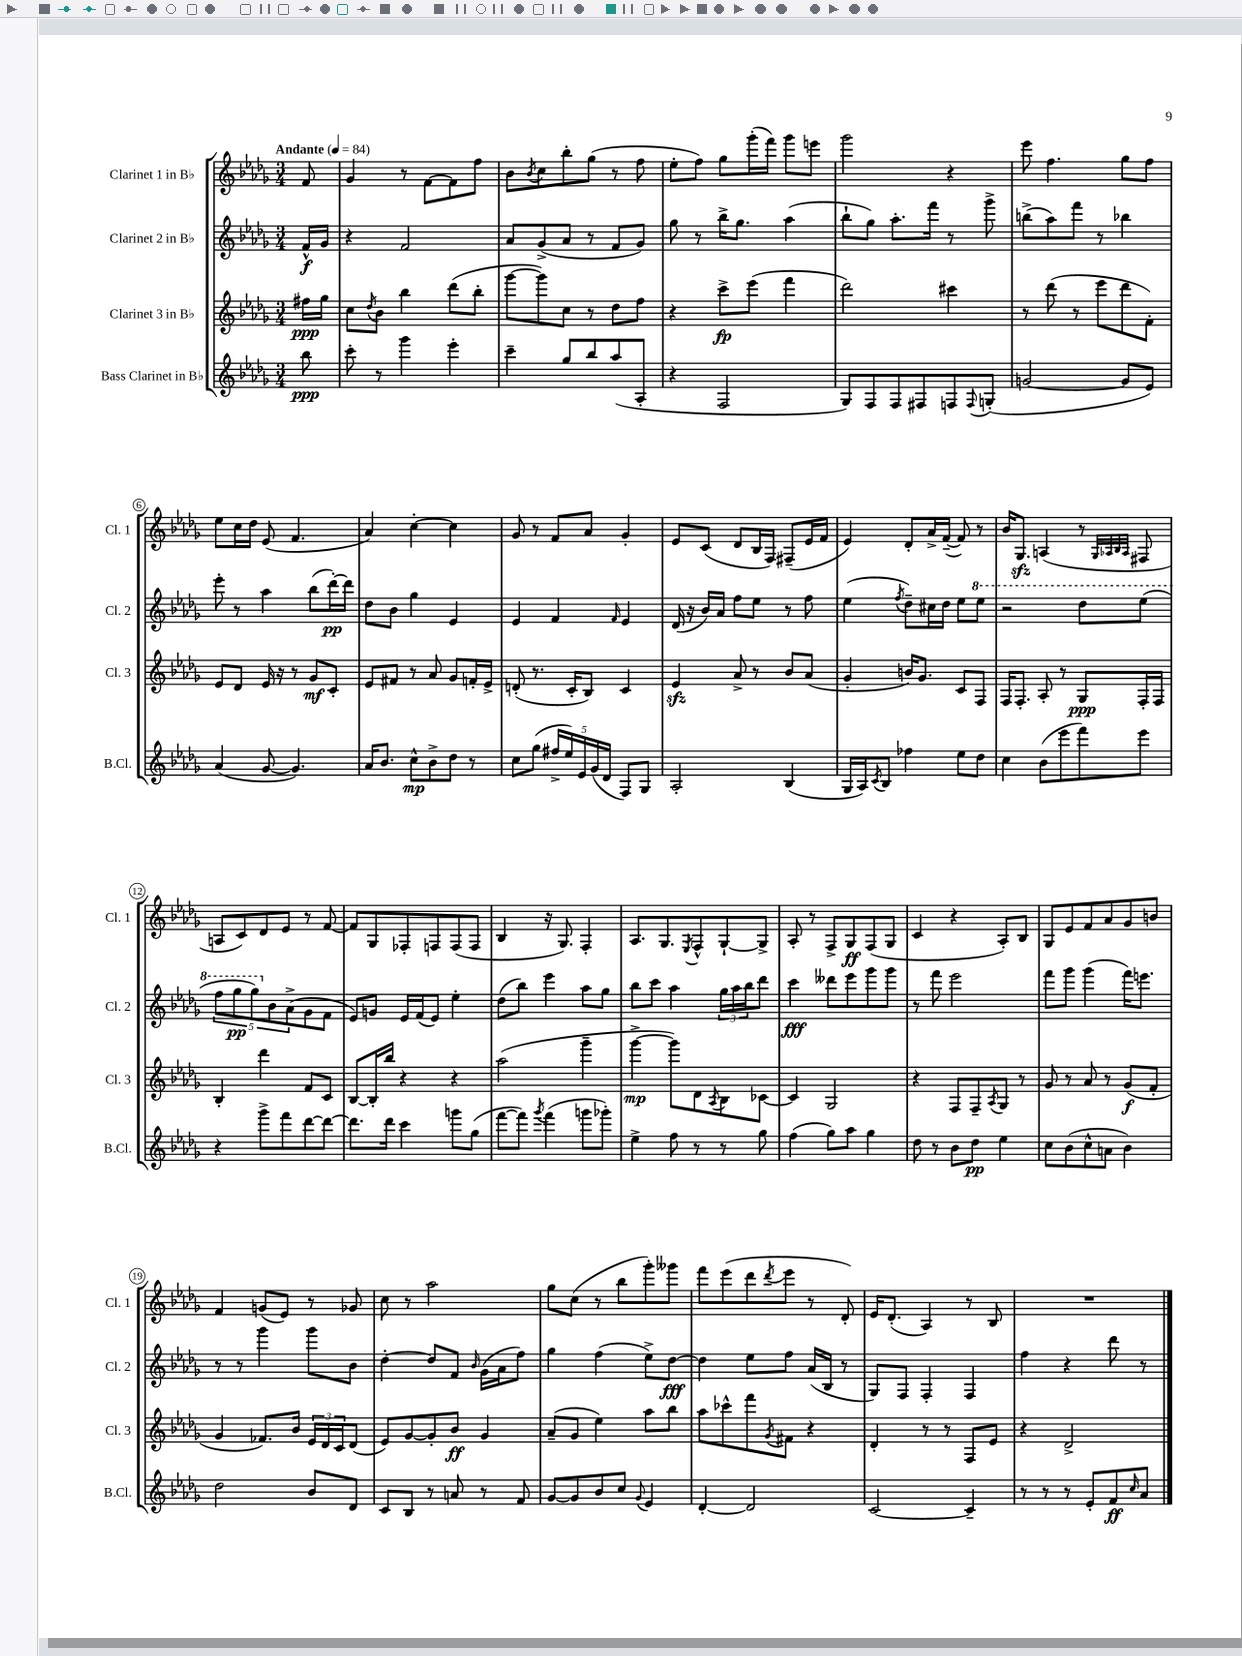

**kern	**dynam	**kern	**dynam	**kern	**dynam	**kern	**dynam
*part4	*part4	*part3	*part3	*part2	*part2	*part1	*part1
*staff4	*staff4	*staff3	*staff3	*staff2	*staff2	*staff1	*staff1
*I"Bass Clarinet in B♭	*	*I"Clarinet 3 in B♭	*	*I"Clarinet 2 in B♭	*	*I"Clarinet 1 in B♭	*
*I'B.Cl.	*	*I'Cl. 3	*	*I'Cl. 2	*	*I'Cl. 1	*
*clefG2	*	*clefG2	*	*clefG2	*	*clefG2	*
*k[b-e-a-d-g-]	*	*k[b-e-a-d-g-]	*	*k[b-e-a-d-g-]	*	*k[b-e-a-d-g-]	*
*M3/4	*	*M3/4	*	*M3/4	*	*M3/4	*
*MM84	*	*MM84	*	*MM84	*	*MM84	*
=	=	=	=	=	=	=	=
!	!	!	!	!	!	!LO:TX:a:B:t=Andante	!
8bb-\	ppp	16ff#X\LL	ppp	16f^^/LL	f	8f/	.
.	.	16gg-\JJ	.	16g-/JJ	.	.	.
=1	=1	=1	=1	=1	=1	=1	=1
8ccc'\	.	8cc\L	.	4r	.	4g-/	.
.	.	8qdd-/	.	.	.	.	.
8r	.	8b-\J	.	.	.	.	.
4ggg-\	.	4bb-\	.	2f/	.	8r	.
.	.	.	.	.	.	[8f\L	.
4eee-'\	.	(8ddd-\L	.	.	.	8f\]	.
.	.	8bb-'\J	.	.	.	8ff\J	.
=2	=2	=2	=2	=2	=2	=2	=2
4ccc~\	.	[8ggg-\L	.	8a-/L	.	8b-\L	.
.	.	.	.	.	.	8qb-/	.
.	.	8ggg-\])	.	(8g-^/	.	8cc\	.
8gg-/L	.	8cc\J	.	8a-/J	.	8bb-'\	.
8bb-/	.	8r	.	8r	.	(8gg-\J	.
(8aa-/	.	8dd-\L	.	8f/L	.	8r	.
8A-'/J	.	8ff\J	.	8g-/J)	.	8ff\	.
=3	=3	=3	=3	=3	=3	=3	=3
4r	.	4r	.	8gg-\	.	8ee-'\L	.
.	.	.	.	8r	.	8ff\J)	.
2F/	.	8ccc^\L	fp	16bb-^\KL	.	8gg-\L	.
.	.	.	.	8.gg-\J	.	.	.
.	.	(8eee-\J	.	.	.	(16ggg-'\L	.
.	.	.	.	.	.	16fff\JJ)	.
.	.	4fff\	.	(4aa-\	.	8ggg-\L	.
.	.	.	.	.	.	8eeen\J	.
=4	=4	=4	=4	=4	=4	=4	=4
8G-/L)	.	2ddd-\)	.	8bb-`\L	.	2ggg-\	.
8F/	.	.	.	8gg-\J)	.	.	.
8F/	.	.	.	8.aa-'\L	.	.	.
8F#X/	.	.	.	.	.	.	.
.	.	.	.	16fff\Jk	.	.	.
8Fn/	.	4ccc#X\	.	8r	.	4r	.
8qqF/	.	.	.	.	.	.	.
(8Gn'/J	.	.	.	8ggg-^\	.	.	.
=5	=5	=5	=5	=5	=5	=5	=5
[2gn/	.	8r	.	(8bbn^\L	.	8eee-\	.
.	.	(8ddd-\	.	8aa-\)	.	4.ff\	.
.	.	8r	.	8fff\J	.	.	.
.	.	8eee-\L	.	8r	.	.	.
8g/L]	.	8ddd-\	.	4bb-X\	.	8gg-\L	.
8e-/J)	.	8f'\J)	.	.	.	8ff\J	.
!!LO:LB:g=z
=6	=6	=6	=6	=6	=6	=6	=6
(4a-/	.	8e-/L	.	8eee-'\	.	8ee-\L	.
.	.	8d-/J	.	8r	.	16cc\L	.
.	.	.	.	.	.	16dd-\JJ	.
[8g-/	.	16e-/	.	4aa-\	.	(8e-/	.
.	.	16r	.	.	.	.	.
4.g-/])	.	8r	.	.	.	4.f/	.
.	.	8g-/L	mf	(8bb-\L	.	.	.
.	.	8c'/J	.	[16ddd-'\L)	pp	.	.
.	.	.	.	16ddd-\JJ]	.	.	.
=7	=7	=7	=7	=7	=7	=7	=7
16a-/KL	.	8e-/L	.	8dd-\L	.	4a-/)	.
8.b-/J	.	.	.	.	.	.	.
.	.	8f#X/J	.	8b-\J	.	.	.
8cc^^\L	mp	8r	.	4gg-\	.	[4cc'\	.
8b-^\	.	8a-/	.	.	.	.	.
8dd-\J	.	8g-/L	.	4e-/	.	4cc\]	.
8r	.	16fn'/L	.	.	.	.	.
.	.	16e-^/JJ	.	.	.	.	.
=8	=8	=8	=8	=8	=8	=8	=8
8cc\L	.	(8dn'/	.	4e-/	.	8g-/	.
(8gg-\J	.	8.r	.	.	.	8r	.
20ff#X^/LL	.	.	.	4f/	.	8f/L	.
20ee-/)	.	.	.	.	.	.	.
.	.	16c'/KL	.	.	.	.	.
20e-/	.	.	.	.	.	.	.
.	.	8B-/J)	.	.	.	8a-/J	.
(20g-/	.	.	.	.	.	.	.
20d-/JJ	.	.	.	.	.	.	.
.	.	.	.	16qqf/	.	.	.
8F/L)	.	4c/	.	4e-/	.	4g-'/	.
8G-/J	.	.	.	.	.	.	.
=9	=9	=9	=9	=9	=9	=9	=9
2A-'/	.	4e-zz/	.	(16d-/	.	8e-/L	.
.	.	.	.	16r	.	.	.
.	.	.	.	16b-/LL)	.	(8c/J	.
.	.	.	.	16a-/JJ	.	.	.
.	.	8a-^/	.	8ff\L	.	8d-/L	.
.	.	8r	.	8ee-\J	.	16B-/L	.
.	.	.	.	.	.	16F/JJ)	.
(4B-/	.	8b-/L	.	8r	.	(8F#X~/L	.
.	.	(8a-/J	.	8ff\	.	16e-/L	.
.	.	.	.	.	.	16f/JJ	.
=10	=10	=10	=10	=10	=10	=10	=10
16G-/LL	.	4g-'/	.	(4ee-\	.	4e-/)	.
16A-/J)	.	.	.	.	.	.	.
8qc/	.	.	.	.	.	.	.
8B-/J	.	.	.	.	.	.	.
.	.	.	.	8qff/	.	.	.
4ff-X\	.	16bn/KL)	.	8dd-~\L)	.	8d-'/L	.
.	.	8.g-/J	.	.	.	.	.
.	.	.	.	16cc#X\L	.	16a-^/L	.
.	.	.	.	16dd-\JJ	.	([16f~/JJ	.
8ee-\L	.	8c/L	.	8ee-\L	.	8f/])	.
*	*	*	*	*8va	*	*	*
8dd-\J	.	8F/J	.	8eee-\J	.	8r	.
=11	=11	=11	=11	=11	=11	=11	=11
4cc\	.	16F/KL	.	2r	.	16b-/KL	.
.	.	8.F'/J	.	.	.	8.G-zz/J	.
(8b-\L	.	8A-'/	.	.	.	(4An/	.
8eee-\	.	8r	.	.	.	.	.
8fff\)	.	8G-/L	ppp	8ddd-\L	.	8r	.
.	.	.	.	.	.	32qqG-/LLL	.
.	.	.	.	.	.	32qqA-X/	.
.	.	.	.	.	.	32qqB-/	.
.	.	.	.	.	.	32qqA-/JJJ	.
8eee-\J	.	16F'/L	.	(8eee-\J	.	8F#X/	.
.	.	16F/JJ	.	.	.	.	.
!!LO:LB:g=z
=12	=12	=12	=12	=12	=12	=12	=12
4r	.	4B-'/	.	10fff\L	.	8An/L	.
.	.	.	.	10ggg-\	pp	.	.
.	.	.	.	.	.	8c/)	.
.	.	.	.	10ggg-\)	.	.	.
8ggg-^\L	.	4ddd-\	.	.	.	8d-/	.
*	*	*	*	*X8va	*	*	*
.	.	.	.	10b-\	.	.	.
8fff\	.	.	.	.	.	8e-/J	.
.	.	.	.	(10a-^\	.	.	.
[8ddd-\	.	8f/L	.	8g-\	.	8r	.
8ddd-\J_	.	8c/J	.	8f\J	.	[8f/	.
=13	=13	=13	=13	=13	=13	=13	=13
8.ddd-\L]	.	[8B-/L	.	8e-/L)	.	8f/L]	.
.	.	16B-'/L]	.	8gn/J	.	8G-/	.
16ddd-\Jk	.	16bb-/JJ	.	.	.	.	.
4ccc\	.	4r	.	16e-/LL	.	8F-X'/	.
.	.	.	.	(16f/J	.	.	.
.	.	.	.	8e-/J)	.	8Fn/	.
8gggn\L	.	4r	.	4ee-'\	.	(8F/	.
(8gg-\J	.	.	.	.	.	8F/J	.
=14	=14	=14	=14	=14	=14	=14	=14
[8fff\L	.	(2aa-\	.	(8dd-\L	.	4B-/	.
8fff\J])	.	.	.	8bb-\J)	.	.	.
8qggg-/	.	.	.	.	.	.	.
(4fff\	.	.	.	4eee-\	.	16r	.
.	.	.	.	.	.	8.G-/)	.
8gggn\L	.	4ggg-~\	.	8aa-\L	.	4F'/	.
8ggg-X'\J)	.	.	.	8gg-\J	.	.	.
=15	=15	=15	=15	=15	=15	=15	=15
4ee-^\	.	[4ggg-^\	mp	8bb-\L	.	8.A-/L	.
.	.	.	.	8ccc\J	.	.	.
.	.	.	.	.	.	8.G-/	.
8ff\	.	8ggg-\L])	.	4aa-\	.	.	.
.	.	.	.	.	.	8qE-/	.
8r	.	8d-\	.	.	.	8F^^/	.
.	.	8qA-/	.	.	.	.	.
8r	.	8B-\	.	24gg-\LL	.	[8G-`/	.
.	.	.	.	24aa-\	.	.	.
.	.	.	.	24bb-\J	.	.	.
8gg-\	.	[8c-X\J	.	8ddd-\J	.	8G-^/J]	.
=16	=16	=16	=16	=16	=16	=16	=16
(4ff\	.	4c-/]	.	4ccc\	fff	8A-'/	.
.	.	.	.	.	.	8r	.
8gg-\L)	.	2G-/	.	8ddd--X\L	.	8F^/L	.
8aa-\J	.	.	.	8eee-\	.	8G-/	ff
4gg-\	.	.	.	8ggg-\	.	(8F/	.
.	.	.	.	8ggg-\J	.	8G-/J	.
=17	=17	=17	=17	=17	=17	=17	=17
8dd-\	.	4r	.	8r	.	4c/	.
8r	.	.	.	8fff\	.	.	.
8b-\L	.	8F/L	.	2eee-\	.	4r	.
8dd-\J	pp	8F~/	.	.	.	.	.
.	.	8qA-/	.	.	.	.	.
4ee-\	.	8G-/J	.	.	.	8A-'/L)	.
.	.	8r	.	.	.	8B-/J	.
=18	=18	=18	=18	=18	=18	=18	=18
8cc\L	.	8g-/	.	8fff\L	.	8G-/L	.
(8b-\	.	8r	.	8ggg-\J	.	8e-/	.
8cc^^\	.	8a-/	.	(4ggg-\	.	8f/	.
8an\J	.	8r	.	.	.	8a-/	.
4b-\)	.	(8g-/L	f	16fff\KL)	.	8g-/	.
.	.	.	.	8.eeen\J	.	.	.
.	.	8f'/J	.	.	.	8bn/J	.
!!LO:LB:g=z
=19	=19	=19	=19	=19	=19	=19	=19
2dd-\	.	4g-/	.	8r	.	4f/	.
.	.	.	.	8r	.	.	.
.	.	8.f-X/L)	.	4ggg-\	.	(8gn/L	.
.	.	.	.	.	.	8e-/J)	.
.	.	16b-/Jk	.	.	.	.	.
8b-/L	.	24e-/LL	.	8ggg-\L	.	8r	.
.	.	24d-/	.	.	.	.	.
.	.	24c/J	.	.	.	.	.
8d-/J	.	(8d-/J	.	8b-\J	.	8g-X/	.
=20	=20	=20	=20	=20	=20	=20	=20
8c/L	.	8e-/L)	.	[4dd-'\	.	8cc\	.
8B-/J	.	[8g-/	.	.	.	8r	.
8r	.	8g-'/]	.	8dd-/L]	.	2aa-\	.
8an/	.	8b-/J	ff	8f/J	.	.	.
.	.	.	.	16qqb-/	.	.	.
8r	.	4g-/	.	(16g-\LL	.	.	.
.	.	.	.	16a-\J	.	.	.
8f/	.	.	.	8ff\J)	.	.	.
=21	=21	=21	=21	=21	=21	=21	=21
[8g-/L	.	(8a-~/L	.	4gg-\	.	8gg-\L	.
8g-/]	.	8g-/J	.	.	.	(8cc\J	.
8b-/	.	4ee-\)	.	(4ff\	.	8r	.
8cc/J	.	.	.	.	.	8bb-\L	.
8qqg-/	.	.	.	.	.	.	.
4e-/	.	8aa-\L	.	8ee-^\L)	.	8ggg-'\)	.
.	.	8bb-\J	.	[8dd-\J	fff	8ggg--X\J	.
=22	=22	=22	=22	=22	=22	=22	=22
[4d-'/	.	8aa-\L	.	4dd-\]	.	8fff\L	.
.	.	8ccc-X^^\	.	.	.	(8eee-\	.
2d-/]	.	8fff\	.	8ee-\L	.	8ddd-\	.
.	.	8qg-/	.	.	.	8qddd-/	.
.	.	8f#X\J	.	8ff\J	.	8eee-\J	.
.	.	4r	.	(16a-/LL	.	8r	.
.	.	.	.	16B-/JJ	.	.	.
.	.	.	.	8r	.	8d-'/)	.
=23	=23	=23	=23	=23	=23	=23	=23
[2c/	.	4d-'/	.	8G-/L)	.	16e-/KL	.
.	.	.	.	.	.	(8.d-'/J	.
.	.	.	.	8F/J	.	.	.
.	.	8r	.	4F'/	.	4A-/)	.
.	.	8r	.	.	.	.	.
4c~/]	.	8F/L	.	4F/	.	8r	.
.	.	8e-/J	.	.	.	8B-/	.
=24	=24	=24	=24	=24	=24	=24	=24
8r	.	4r	.	4ff\	.	2.r	.
8r	.	.	.	.	.	.	.
8r	.	2d-^/	.	4r	.	.	.
8e-'/L	.	.	.	.	.	.	.
8f/	ff	.	.	8ddd-\	.	.	.
16qqcc/	.	.	.	.	.	.	.
8a-/J	.	.	.	8r	.	.	.
==	==	==	==	==	==	==	==
*-	*-	*-	*-	*-	*-	*-	*-
